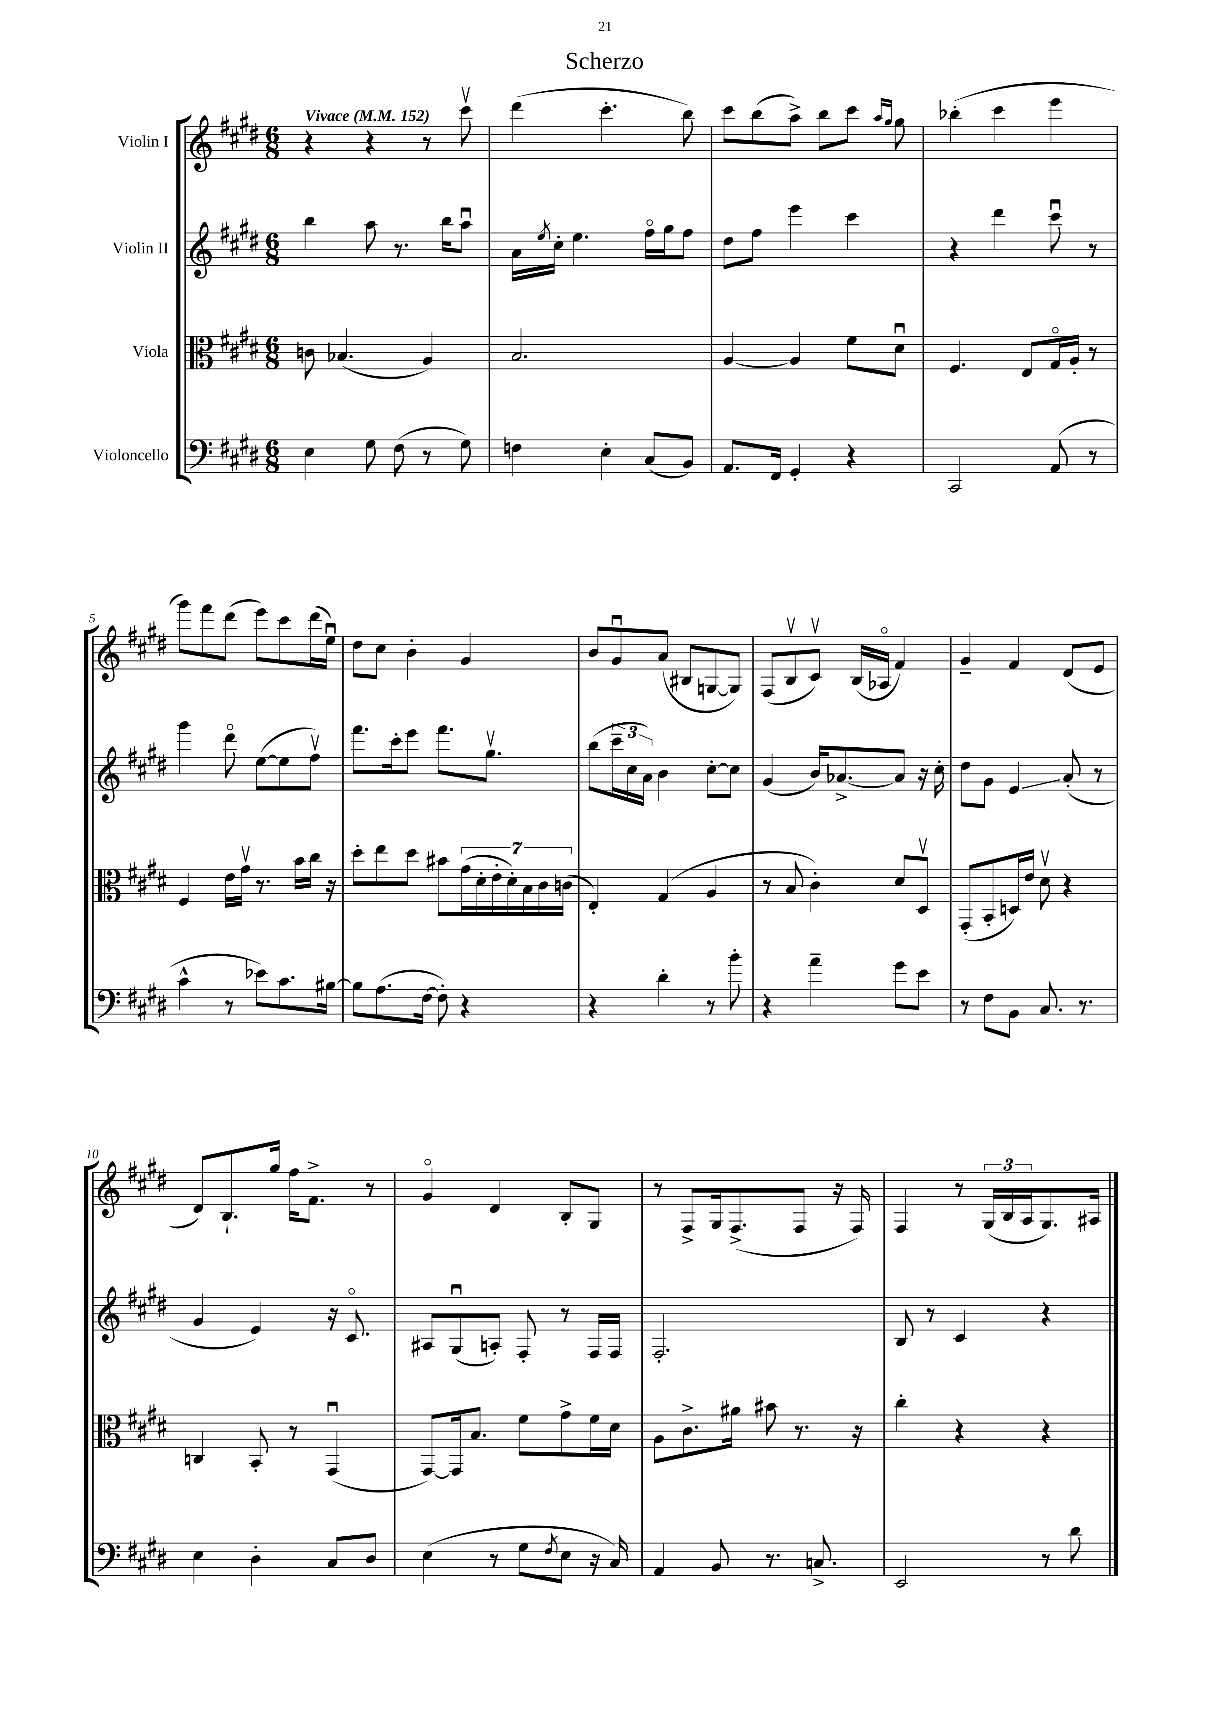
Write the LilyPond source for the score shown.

\header { title = "Scherzo" }
<<
\new StaffGroup <<
\new Staff = "s0" \with { instrumentName = "Violin I" } {
    \clef treble \key e \major \numericTimeSignature \time 6/8 \tempo "Vivace" 4 = 152
    r4 r4 r8 cis'''8\upbow |
    dis'''4( cis'''4.-. b''8) |
    cis'''8 b''8( a''8->) b''8 cis'''8 \grace { a''16 gis''16 } gis''8 |
    bes''4-.( cis'''4 e'''4 |
    gis'''8) fis'''8 dis'''8( e'''8) cis'''8 dis'''16( e''16\downbow) |
    dis''8 cis''8 b'4-. gis'4 |
    b'8 gis'8\downbow a'8( bis8 g8~ g8) |
    fis8( b8\upbow cis'8\upbow) b16( aes16\flageolet fis'4) |
    gis'4-- fis'4 dis'8( e'8 |
    dis'8) b8.-! gis''16 fis''16 fis'8.-> r8 |
    gis'4\flageolet dis'4 b8-. gis8 |
    r8 fis8-> gis16 fis8.->( fis8 r16 fis16) |
    fis4 r8 \tuplet 3/2 { gis16( b16 a16 } gis8.) ais16 \bar "|." |
}
\new Staff = "s1" \with { instrumentName = "Violin II" } {
    \clef treble \key e \major \numericTimeSignature \time 6/8
    b''4 a''8 r8. b''16 a''8\downbow |
    a'16 \acciaccatura { e''8 } cis''16-. e''4. fis''16\flageolet gis''16 fis''8 |
    dis''8 fis''8 e'''4 cis'''4 |
    r4 dis'''4 cis'''8\downbow r8 |
    gis'''4 dis'''8\flageolet e''8~( e''8 fis''8\upbow) |
    fis'''8. cis'''16-. e'''8 fis'''8. gis''8.\upbow |
    b''8( \tuplet 3/2 { cis'''16-- cis''16 a'16) } b'4 cis''8~-. cis''8 |
    gis'4( b'16) aes'8.~-> aes'8 r16 cis''16-. |
    dis''8 gis'8 e'4\glissando a'8-.( r8 |
    gis'4 e'4) r16 cis'8.\flageolet |
    ais8 gis8\downbow( a8-.) fis8-. r8 fis16 fis16 |
    fis2.-. |
    b8 r8 cis'4 r4 \bar "|." |
}
\new Staff = "s2" \with { instrumentName = "Viola" } {
    \clef alto \key e \major \numericTimeSignature \time 6/8
    c'8 bes4.( a4) |
    b2. |
    a4~ a4 fis'8 dis'8\downbow |
    fis4. e8 gis16\flageolet a16-. r8 |
    fis4 e'16 gis'16\upbow r8. b'16 cis''16 r16 |
    dis''8-. e''8 dis''8 bis'8 \tuplet 7/4 { gis'16( dis'16-. e'16-. dis'16-.) b16 cis'16 c'16( } |
    e4-.) gis4( a4 |
    r8 b8 cis'4-.) dis'8 dis8\upbow |
    gis,8-.( b,8-. d16) e'16 dis'8\upbow r4 |
    c4 b,8-. r8 gis,4\downbow( |
    gis,8~) gis,16 b8. fis'8 gis'8-> fis'16 dis'16 |
    a8 cis'8.-> ais'16 bis'8 r8. r16 |
    cis''4-. r4 r4 \bar "|." |
}
\new Staff = "s3" \with { instrumentName = "Violoncello" } {
    \clef bass \key e \major \numericTimeSignature \time 6/8
    e4 gis8 fis8( r8 gis8) |
    f4 e4-. cis8( b,8) |
    a,8. fis,16 gis,4-. r4 |
    cis,2 a,8( r8 |
    cis'4-^ r8 ees'8) cis'8. bis16~ |
    bis8 a8.( fis16~ fis8-.) r4 |
    r4 dis'4-. r8 b'8-. |
    r4 a'4-- gis'8 e'8 |
    r8 fis8 b,8 cis8. r8. |
    e4 dis4-. cis8 dis8 |
    e4( r8 gis8 \acciaccatura { fis8 } e8 r16 cis16) |
    a,4 b,8 r8. c8.-> |
    e,2 r8 dis'8 \bar "|." |
}
>>
>>
